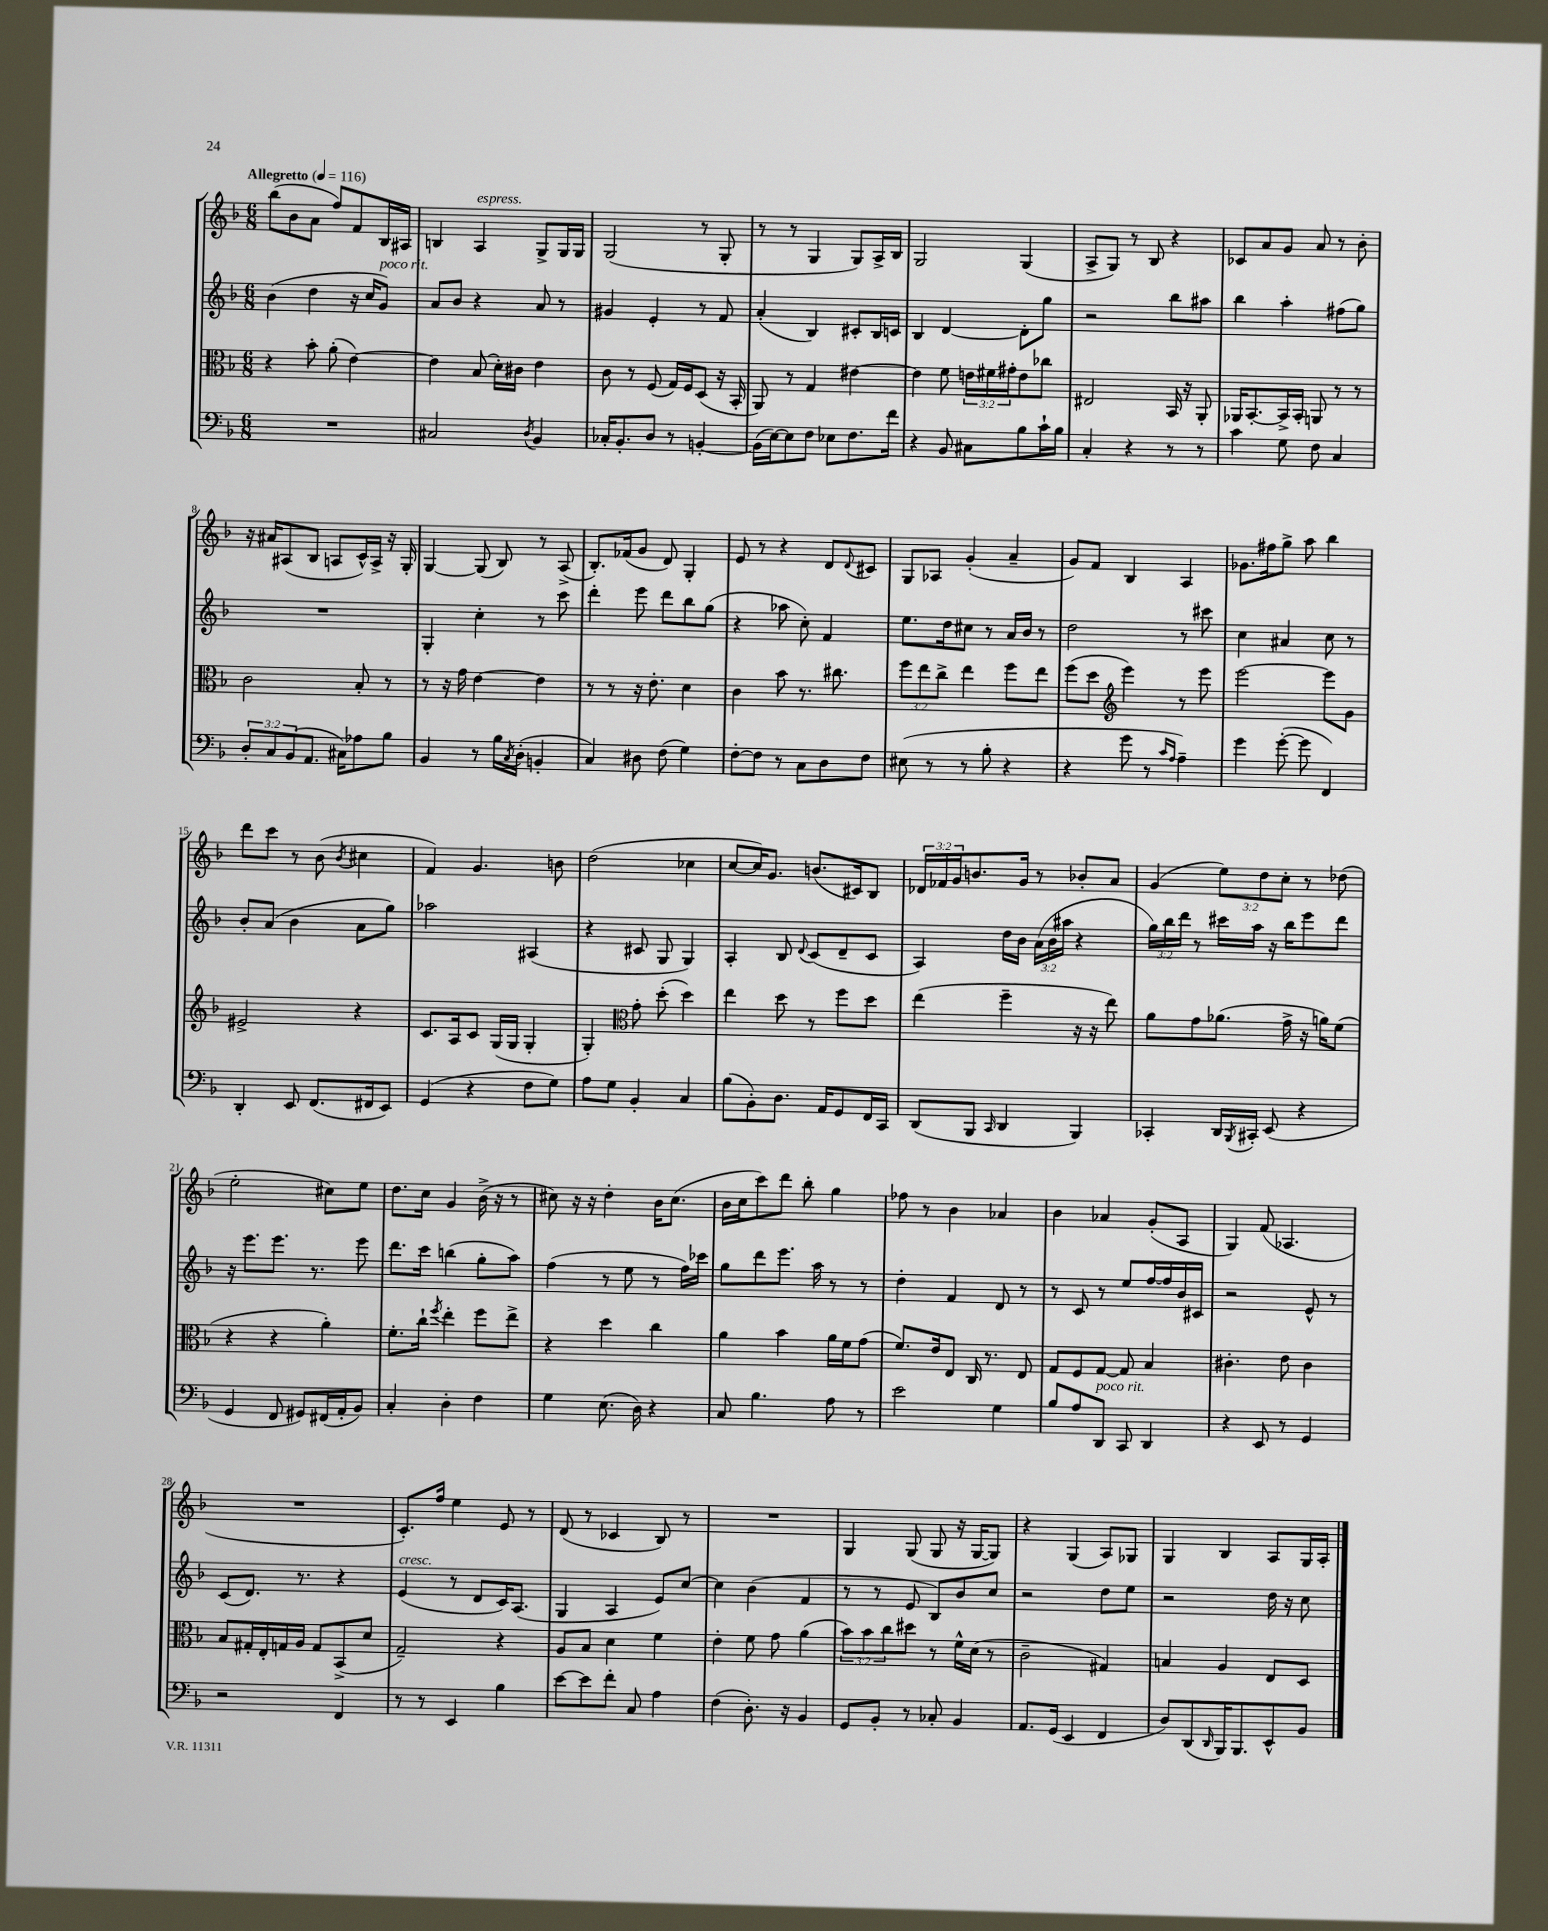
<<
\new StaffGroup <<
\new Staff = "s0" {
    \clef treble \key f \major \numericTimeSignature \time 6/8 \override Staff.TupletNumber.text = #tuplet-number::calc-fraction-text \tempo "Allegretto" 4 = 116
    bes''8( bes'8 a'8 f''8) f'8 bes16 ais16 |
    b4 a4^\markup { \italic "espress." } g8-> g16 g16 |
    g2( r8 g8-. |
    r8 r8 g4 g8) a16-> bes16 |
    g2 g4( |
    a8-> g8) r8 bes8 r4 |
    ces'8 a'8 g'8 a'8 r8 bes'8-. |
    r16 ais'16 ais8( bes8 a8 c'16-^) a16-> r16 g16-. |
    g4~ g8( bes8) r8 a8->( |
    bes8.-.) fes'16( g'8 d'8) g4-. |
    e'8 r8 r4 d'8 \appoggiatura { d'8 } cis'8 |
    g8 aes8 g'4-.( a'4-- |
    g'8) f'8 bes4 a4 |
    ges'8. fis''16 g''8-> a''8 bes''4 |
    d'''8 c'''8 r8 bes'8( \acciaccatura { bes'8 } cis''4 |
    f'4) g'4. b'8 |
    d''2( ces''4 |
    c''8~ c''16) g'8. b'8.( cis'16) bes8 |
    \tuplet 3/2 { des'16 fes'16 g'16 } b'8. g'16 r8 bes'8-. a'8 |
    g'4( \tuplet 3/2 { e''8) d''8 c''8-. } r8 des''8( |
    e''2-. cis''8) e''8 |
    d''8. c''16 g'4 bes'16->( r16 r8 |
    cis''8) r16 r16 d''4-. bes'16 cis''8.( |
    bes'16 c''16 c'''8) d'''8 bes''8-. g''4 |
    fes''8 r8 bes'4 aes'4 |
    bes'4 aes'4 g'8-.( a8 |
    g4) f'8( aes4. |
    R2. |
    c'8.-.) f''16 e''4 e'8 r8 |
    d'8( r8 ces'4 bes8) r8 |
    R2. |
    g4 g8( g8 r16 g16~ g8) |
    r4 g4( a8) ges8 |
    g4 bes4 a8 g16 a16-. \bar "|." |
}
\new Staff = "s1" {
    \clef treble \key f \major \numericTimeSignature \time 6/8 \override Staff.TupletNumber.text = #tuplet-number::calc-fraction-text
    bes'4( d''4 r16 c''16 g'8^\markup { \italic "poco rit." }) |
    a'8 bes'8 r4 a'8 r8 |
    gis'4 e'4-. r8 f'8 |
    a'4-.( bes4) cis'8-. bes16 c'16 |
    bes4 d'4~ d'8-. g''8 |
    r2 bes''8 ais''8 |
    bes''4 a''4-. fis''8( g''8) |
    R2. |
    g4-. c''4-. r8 c'''8 |
    d'''4-. e'''8 d'''8 bes''8 g''8( |
    r4 aes''8 c''8-.) f'4 |
    e''8. d''16 cis''8 r8 a'16 bes'16 r8 |
    d''2 r8 cis'''8 |
    c''4 ais'4 c''8 r8 |
    bes'8-. a'8( bes'4 a'8 g''8) |
    aes''2 ais4( |
    r4 cis'8 g8 g4) |
    a4-. bes8 \appoggiatura { d'8 } c'8( d'8-- c'8 |
    a4) d''16 bes'16 \tuplet 3/2 { a'16( bes'16 ais''16 } r4 |
    \tuplet 3/2 { g''16) bes''16 d'''16 } r8 cis'''16 a''16 r16 bes''16 e'''8 d'''8 |
    r16 e'''8. e'''8. r8. e'''8 |
    d'''8. c'''16 b''4( g''8-. a''8) |
    f''4( r8 e''8 r8 f''16) ces'''16 |
    g''8 d'''8 e'''8. a''16 r8 r8 |
    d''4-. f'4 d'8 r8 |
    r8 c'8 r8 e''8 f''16~ f''16 bes'16 cis'16 |
    r2 e'8-^ r8 |
    c'8( d'8.) r8. r4 |
    e'4^\markup { \italic "cresc." }( r8 d'8 c'16) a8.( |
    g4 a4 e'8) c''8~ |
    c''4 bes'4( f'4 |
    r8 r8 e'8 bes8) bes'8 c''8 |
    r2 d''8 e''8 |
    r2 d''16 r16 c''8 \bar "|." |
}
\new Staff = "s2" {
    \clef alto \key f \major \numericTimeSignature \time 6/8 \override Staff.TupletNumber.text = #tuplet-number::calc-fraction-text
    r4 bes'8-. a'8-.( e'4~) |
    e'4 bes8( d'16-.) cis'16 e'4 |
    c'8 r8 f8( g16) f16 d8( r16 bes,16-. |
    a,8) r8 g4 eis'4~ |
    eis'4 f'8 \tuplet 3/2 { e'16 fis'16 gis'16-. } e'8 ces''8 |
    eis2 bes,16 r16 a,8-. |
    aes,16 bes,8.~-. bes,16-> bes,16-. a,8 r8 r8 |
    c'2 bes8-. r8 |
    r8 r16 g'16 e'4~ e'4 |
    r8 r8 r16 e'8.-. d'4 |
    c'4 bes'8 r8. cis''8. |
    \tuplet 3/2 { f''8 e''8 c''8-> } e''4 f''8 e''8 |
    f''8( d''8 \clef treble e'''4) r8 e'''8 |
    e'''2~ e'''8 g'8 |
    eis'2-> r4 |
    c'8. a16 c'8 g16( g16 g4-. |
    g4-.) \clef alto g'8-. d''8-.( d''4) |
    e''4 d''8 r8 f''8 d''8 |
    e''4( f''4-- r16 r16 e''8) |
    a'8 g'8 aes'8.( g'16-> r16 a'16) f'8( |
    r4 r4 a'4-.) |
    f'8.-. c''16-! \acciaccatura { f''8 } e''4-. f''8 e''8-> |
    r4 d''4 c''4 |
    a'4 bes'4 a'16 f'16 g'8( |
    f'8.) e'16 e8 c16 r8. e8 |
    g8 f8 g8~ g8 bes4 |
    cis'4.-. e'8 cis'4 |
    bes8 gis16-. e16-. g16 a16 g8 bes,8->( d'8 |
    g2--) r4 |
    a8 bes8 d'4 f'4 |
    e'4-. f'8 g'8 a'4( |
    \tuplet 3/2 { bes'8) bes'8 c''8 } dis''8 r8 f'16-^ d'16( r8 |
    c'2-- gis4) |
    b4 a4 e8 d8 \bar "|." |
}
\new Staff = "s3" {
    \clef bass \key f \major \numericTimeSignature \time 6/8 \override Staff.TupletNumber.text = #tuplet-number::calc-fraction-text
    R2. |
    cis2 \acciaccatura { d8 } bes,4 |
    ces16-. bes,8.-. d8 r8 b,4~-. |
    b,16( e16~) e8 f8 ees8 f8. f'16 |
    r4 bes,8 cis8 bes8 c'16-! bes16 |
    c4-. r4 r8 r8 |
    c'4 g8 f8 c4 |
    \tuplet 3/2 { d8-. c8 bes,8( } a,8. cis16) aes8 bes8 |
    bes,4 r8 bes16 \acciaccatura { c8 } d16-.( b,4-. |
    c4) dis8 f8( g4) |
    f8~-. f8 r8 c8 d8 f8 |
    eis8( r8 r8 bes8-. r4 |
    r4 g'8 r8 \grace { c'16 a16 } a4--) |
    g'4 g'8~-.( g'8 f,4) |
    d,4-. e,8 f,8.( fis,16 e,8) |
    g,4( r4 f8 g8) |
    a8 g8 bes,4-. c4 |
    bes8( bes,8-.) d8. a,16 g,8 f,16 c,16 |
    d,8( bes,,8 \grace { c,16 } d,4 bes,,4) |
    ces,4-. d,16 \acciaccatura { bes,,8 } cis,16-. e,8( r4 |
    g,4 f,8 gis,8) fis,16( a,16-. bes,8) |
    c4-. d4-. f4 |
    g4 e8.( d16) r4 |
    c8 bes4. a8 r8 |
    e'2 g4 |
    bes8 a8 d,8^\markup { \italic "poco rit." } c,8 d,4 |
    r4 e,8 r8 g,4 |
    r2 f,4 |
    r8 r8 e,4 bes4 |
    e'8~ e'8 f'8-. c8 a4 |
    f4( d8.-.) r16 bes,4 |
    g,8 bes,8-. r8 ces8-. bes,4 |
    a,8. g,16( e,4 f,4 |
    d8) d,8( \grace { d,16 } bes,,16) bes,,8. e,8-^ bes,8 \bar "|." |
}
>>
>>
